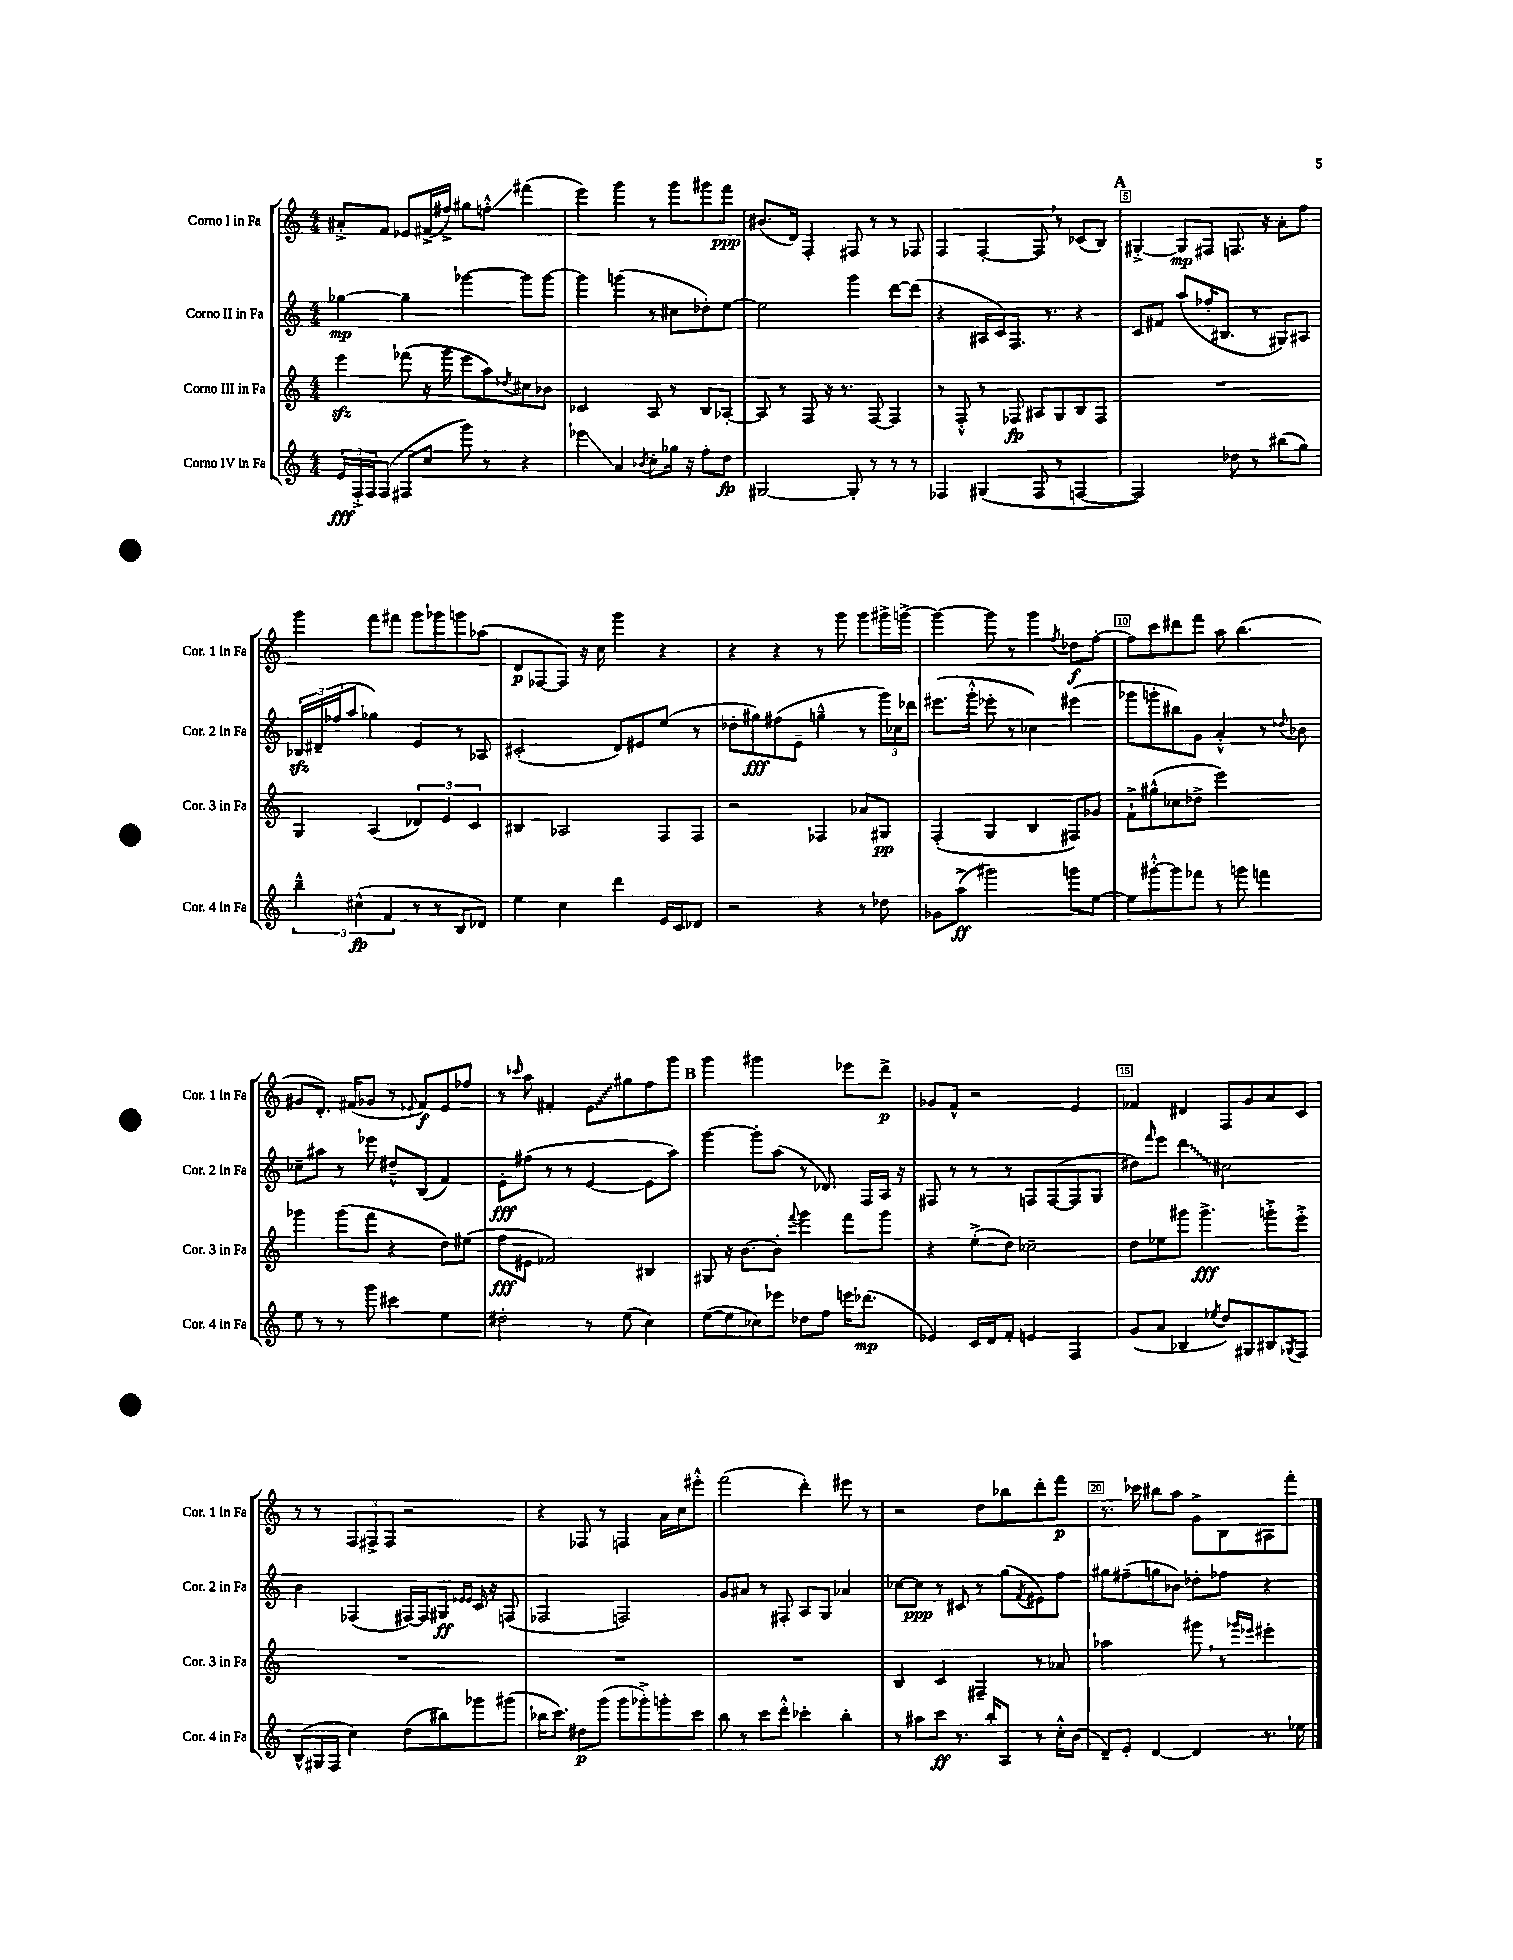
<<
\new StaffGroup <<
\new Staff = "s0" \with { instrumentName = "Corno I in Fa" shortInstrumentName = "Cor. 1 in Fa" } {
    \clef treble \key c \major \numericTimeSignature \time 4/4
    ais'8-.-> f'8 ees'8 fis'16->( fis''16->) gis''8 f''8-.-^\glissando fis'''4( |
    e'''4) g'''4 r8 g'''8 gis'''8 f'''8\ppp |
    bis'8.( d'16) f4-. fis8 r8 r8 fes8 |
    f4 f4~-. f8 \breathe r8 ces'8( b8) |
    \mark \markup { \bold "A" } gis4~-.-> gis8\mp fis8 f8. r16 a'8-. f''8 |
    g'''4 f'''8 fis'''8 g'''8 ges'''8 g'''8 aes''8( |
    d'8\p fes8~ fes8) r16 c''16 g'''4 r4 |
    r4 r4 r8 g'''8 g'''8 gis'''16-> g'''16~-> |
    g'''4~ g'''8 r8 g'''4 \acciaccatura { f''8 } des''8\f f''8~-. |
    f''8 c'''8 dis'''8 f'''8 a''8 b''4.( |
    gis'8 d'8.-.) fis'16( ges'8 r8 \appoggiatura { ees'8 } fis'8\f) ees'8 fes''8 |
    r8 \grace { ces'''16 } a''8 fis'4-. \once \override Glissando.style = #'zigzag e'8\glissando gis''8 f''8 g'''8 |
    \mark \markup { \bold "B" } g'''4 gis'''2 ees'''8 d'''8->\p |
    ges'8 f'8-^ r2 e'4 |
    fes'4 dis'4 f8 g'8 a'8 c'8 |
    r8 r8 \tuplet 3/2 { f8 fis8-> fis8 } r2 |
    r4 fes8 r8 f4 a'16 c''16 eis'''8-.-^ |
    f'''2( d'''4-.) eis'''8 r8 |
    r2 d''8 bes''8 d'''8-. f'''8\p |
    r8. ces'''16 bis''8 a''8 g'8-> b8 ais8 f'''8-. \bar "|." |
}
\new Staff = "s1" \with { instrumentName = "Corno II in Fa" shortInstrumentName = "Cor. 2 in Fa" } {
    \clef treble \key c \major \numericTimeSignature \time 4/4
    ges''4~\mp ges''4-- ges'''4~ ges'''8 ges'''8~ |
    ges'''4 g'''4( r8 cis''8 des''8-.) e''8~ |
    e''2 g'''4 d'''8~ d'''8( |
    r4 ais16 c'16) f8. r8. r4 |
    \mark \markup { \bold "A" } c'8 fis'8 a''8( fes''16-. bis8. r8 gis8) ais8 |
    \tuplet 3/2 { bes16\sfz dis'16-- fes''16( } a''8 ges''4) e'4 r8 aes8 |
    cis'2-.( d'8) eis'8 e''8( r8 |
    des''8-. gis''8\fff) fis''8( e'8-- g''4---^ r8 \tuplet 3/2 { g'''16) ces''16 des'''16 } |
    eis'''8.( g'''16-.-^ ees'''8-. r8 ces''4) eis'''4( |
    ges'''8 g'''8-. bis''8) g'8 a'4-.-^ r8 \appoggiatura { des''8 } bes'8 |
    ces''8-- ais''8 r8 ees'''8 dis''8---^ b8( f'4) |
    e'8-.\fff fis''8( r8 r8 e'4~ e'8 a''8) |
    \mark \markup { \bold "B" } g'''4~ g'''8-. a''8( r8 des'8.) f16 a16 r16 |
    fis8 r8 r8 r8 f8 f8~( f8 g8 |
    dis''8) \grace { f'''16 } e'''8 \once \override Glissando.style = #'zigzag d'''4\glissando cis''2 |
    b'4 fes4( fis16~) fis16 gis8\ff \grace { ees'16 ees'16 } c'16 r16 f8( |
    fes2 f2) |
    g'8 ais'8 r8 fis8-. a8 g8 aes'4 |
    ces''8~ ces''8\ppp r8 cis'8 r8 g''8( \acciaccatura { f'8 } eis'8) f''8 |
    gis''8 fis''8--( g''8 bes'8) des''8-. fes''8 r4 \bar "|." |
}
\new Staff = "s2" \with { instrumentName = "Corno III in Fa" shortInstrumentName = "Cor. 3 in Fa" } {
    \clef treble \key c \major \numericTimeSignature \time 4/4
    e'''4\sfz fes'''8( r16 g'''16 e'''8 a''8) \acciaccatura { des''8 } cis''8 bes'8 |
    ces'2 a8 r8 b8 aes8~-. |
    aes8 r8 f8 r16 r8. f8~ f4 |
    r8 f8-.-^ r8 fes8\fp ais8 g8 b8 fes8 |
    \mark \markup { \bold "A" } R1 |
    g4 a4( \tuplet 3/2 { des'4) e'4 c'4 } |
    bis4 aes2 f8 f8 |
    r2 fes4 aes'8 gis8\pp |
    f4-.( g4 b4 fis8) ges'8 |
    f'8-!-> gis''8-^( ces''8 des''8-> e'''2) |
    ges'''4 ges'''8( f'''8 r4 d''8) eis''8( |
    f''8\fff eis'8 fes'2) bis4 |
    \mark \markup { \bold "B" } gis8 r16 b'8.~ b'8-. \appoggiatura { f'''8 } g'''4 f'''8 g'''8 |
    r4 e''8-.->( d''8) ces''2-- |
    d''8 ees''8 gis'''8 gis'''4.->\fff g'''8-.-> e'''8-.-> |
    R1 |
    R1 |
    R1 |
    b4 c'4 fis4-- r8 aes'8 |
    aes''2 gis'''8 \breathe r8 \grace { ges'''16 ees'''16 } eis'''4-. \bar "|." |
}
\new Staff = "s3" \with { instrumentName = "Corno IV in Fa" shortInstrumentName = "Cor. 4 in Fa" } {
    \clef treble \key c \major \numericTimeSignature \time 4/4
    \tuplet 3/2 { e'16\fff f16-.-> f16 } f8( fis8 c''8 g'''8) r8 r4 |
    ees'''4\glissando a'4 \acciaccatura { bes'8 } c''8-. ges''16 r16 f''8-. d''8\fp |
    gis2~ gis8-. r8 r8 r8 |
    fes4 gis4( fes8 r8 f4~ |
    \mark \markup { \bold "A" } f2) des''8 r8 bis''8( g''8) |
    \tuplet 3/2 { b''4---^ cis''4-^\fp( f'4 } r8 r8 b8 des'8) |
    e''4 c''4 d'''4 e'16 c'16 des'8 |
    r2 r4 r8 des''8 |
    ges'8 a''8->\ff( gis'''2) g'''8 e''8~ |
    e''8 gis'''8~-.-^ gis'''8 fes'''8 r8 g'''8 f'''4 |
    e''8 r8 r8 g'''8 cis'''4 e''4 |
    dis''2-. r8 e''8( c''4) |
    \mark \markup { \bold "B" } e''8~( e''8 ces''8) ees'''8 des''8 f''8 e'''16 des'''8.\mp( |
    ees'4) c'16 d'16 f'8-. e'4 f4 |
    g'8( a'8 bes4 \acciaccatura { ees''8 } d''8) gis8 bis8 \acciaccatura { ges8 } f8 |
    b8-^( gis16 f16 c''4) d''8( bis''8) ges'''8 gis'''8( |
    bes''16 c'''8.) dis''8\p g'''8( g'''8 ges'''8-.->) g'''8-. c'''8 |
    b''8 r8 c'''8 d'''8-.-^ ces'''4-. b''4-. |
    r8 ais''8 c'''8\ff r8. b''16-. a8 r8 c''16-.-^ b'16( |
    d'8--) e'8-. d'4~ d'4 r8. ees''16 \bar "|." |
}
>>
>>
\layout { \context { \Score \override BarNumber.break-visibility = ##(#f #t #t) barNumberVisibility = #(every-nth-bar-number-visible 5) \override BarNumber.stencil = #(make-stencil-boxer 0.1 0.3 ly:text-interface::print) } }
